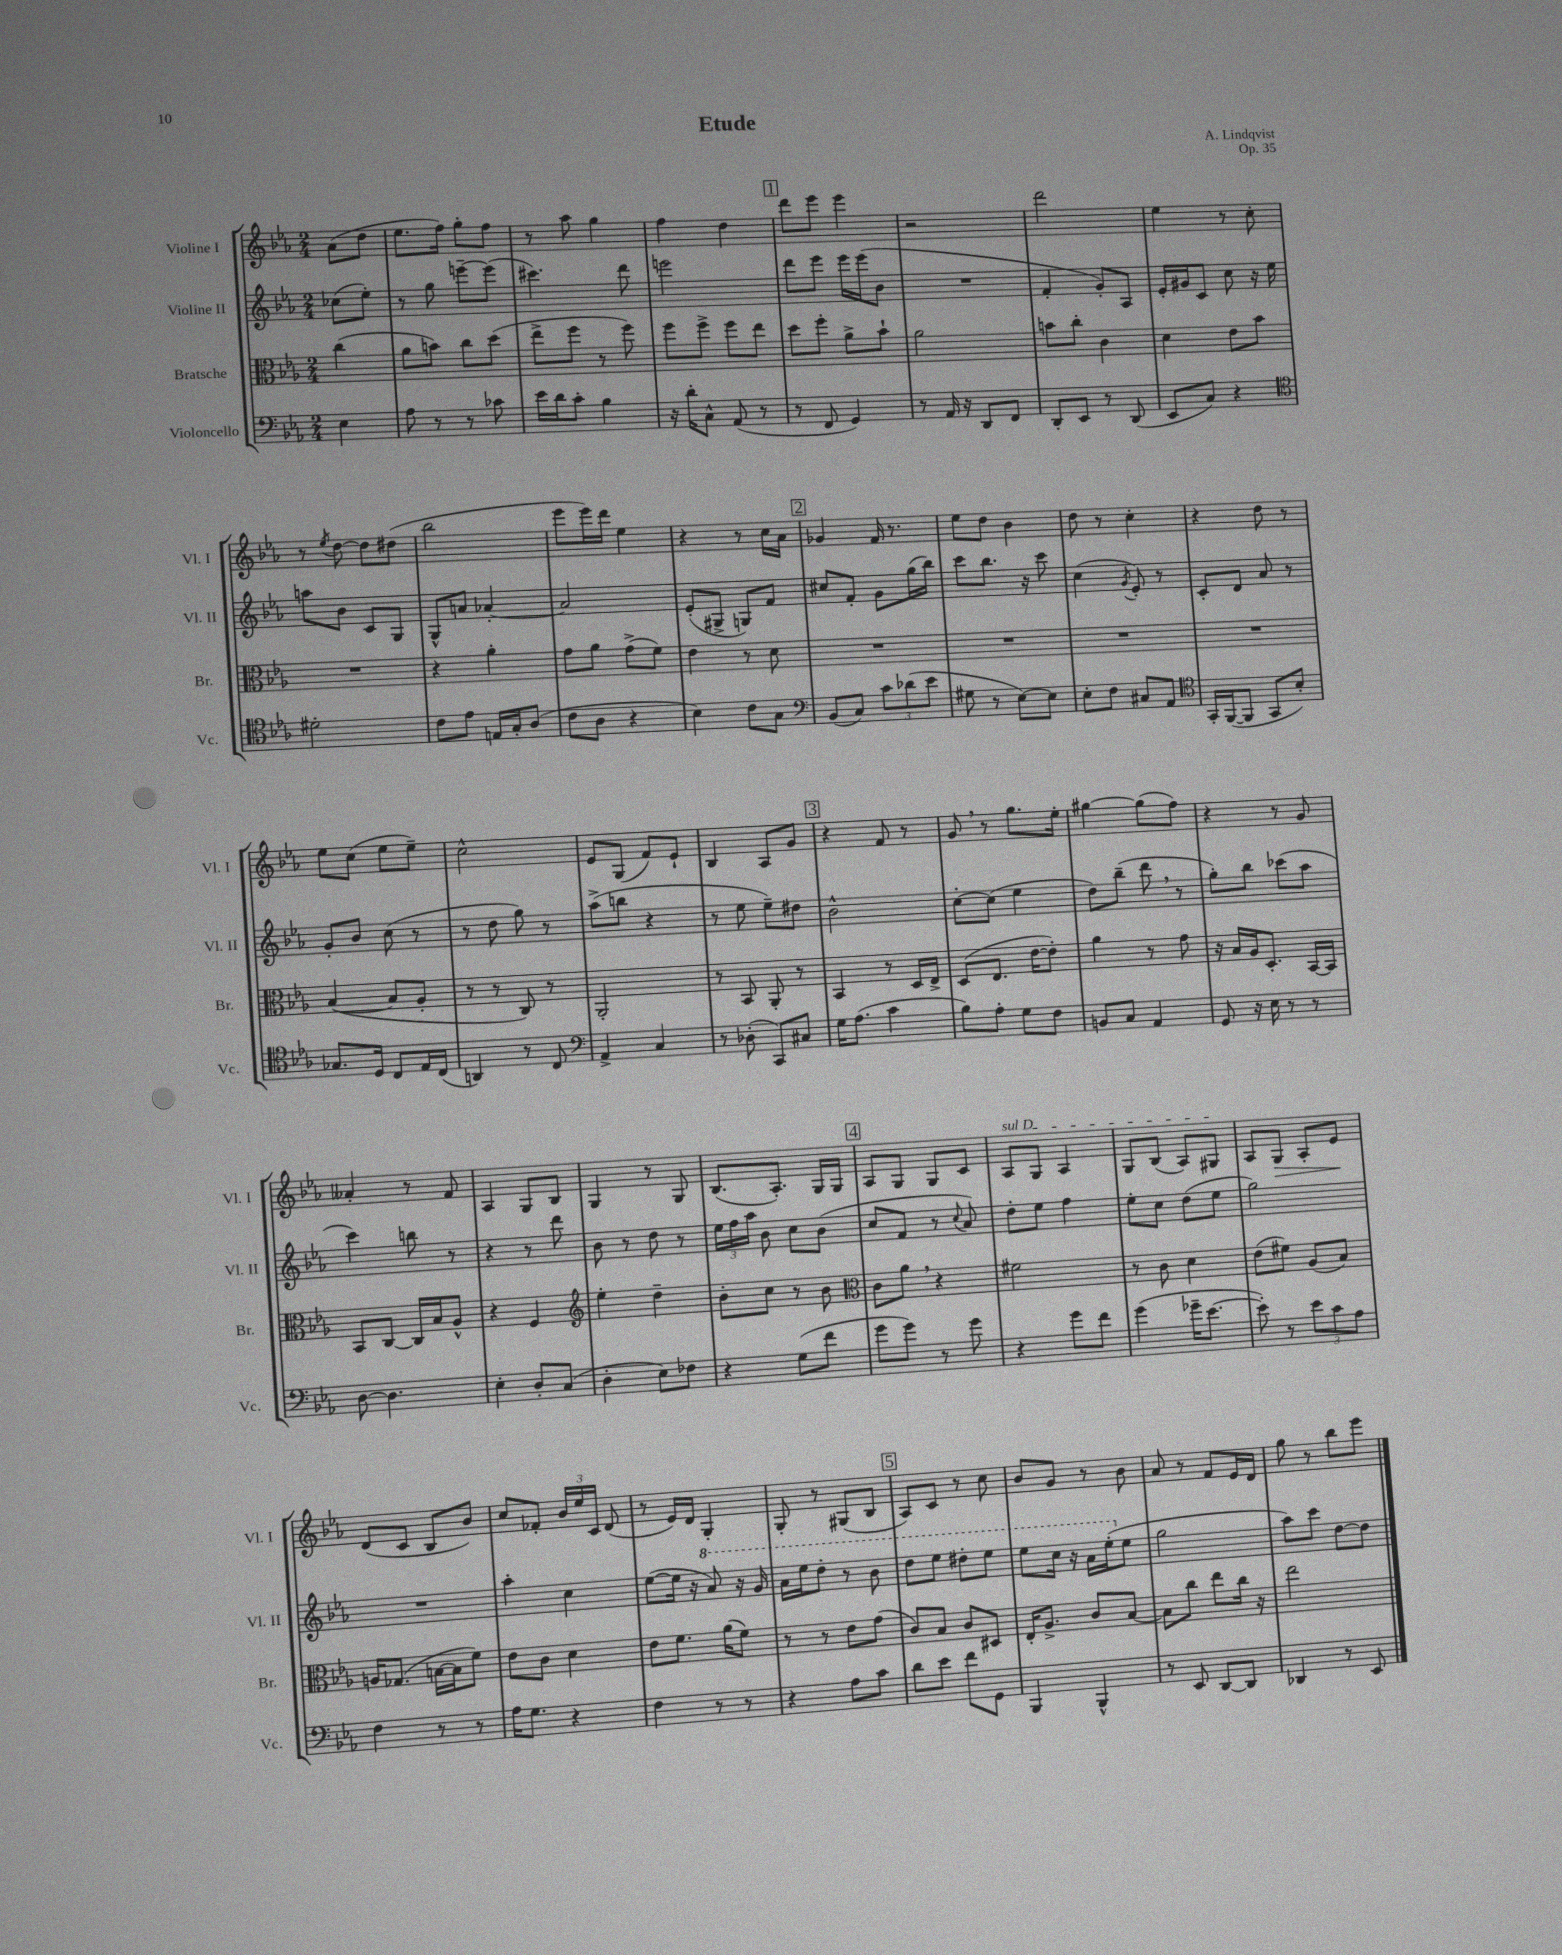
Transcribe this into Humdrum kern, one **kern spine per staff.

**kern	**kern	**kern	**kern
*staff4	*staff3	*staff2	*staff1
*clefF4	*clefC3	*clefG2	*clefG2
*k[b-e-a-]	*k[b-e-a-]	*k[b-e-a-]	*k[b-e-a-]
*M2/4	*M2/4	*M2/4	*M2/4
4E-	(4cc	(8cc-	(8a-
.	.	8ee-')	8dd
=	=	=	=
8A-	8a-	8r	8.ee-
8r	8b)	8gg	.
.	.	.	16ff)
8r	8cc	[8eee~	8gg'
8c-	(8dd	(8eee]	8ff
=	=	=	=
16e-	8ee-^	4.ccc#)	8r
16d	.	.	.
8c'	8ff	.	8aa-
4B-	8r	.	4gg
.	8ff)	8ddd	.
=	=	=	=
16r	8ff	2eee	4ff
16d'	.	.	.
8C^^	8ff^	.	.
(8AA-	8ff	.	4dd
8r	8ee-	.	.
=	=	=	=
8r	8dd	8ddd	8ddd
8FF	8ff'	8eee-	8eee-
4GG)	8a-^	16eee-	4eee-
.	.	(16eee-	.
.	8b-`	8b-	.
=	=	=	=
8r	2a-	2r	2r
16AA-	.	.	.
16r	.	.	.
8DD	.	.	.
8FF	.	.	.
=	=	=	=
8DD'	8b	4f'	2ddd
8EE-	8cc'	.	.
8r	4c	8g')	.
(8DD	.	8A-	.
=	=	=	=
8EE-	4d	16e-'	4ee-
.	.	16g#	.
8C)	.	8c	.
4r	8e-	8cc	8r
.	8b-	16r	8cc'
.	.	16ee-	.
=	=	=	=
*clefC4	*	*	*
2d#'	2r	8aa	8r
.	.	.	8qee-
.	.	8b-	[8dd
.	.	8c	8dd]
.	.	8G	(8dd#
=	=	=	=
8c	4r	8G^^	2bb-
8e-	.	8a	.
16E	4a-'	[4a-'	.
16G'	.	.	.
(8A-	.	.	.
=	=	=	=
8c	8g	2a-]	8eee-
8A-	8a-	.	16eee-)
.	.	.	16ddd
4r	(8g^	.	4ee-
.	8f)	.	.
=	=	=	=
4B-)	4e-	(8e-'	4r
.	.	8G#^	.
8c	8r	8G)	8r
8G	8d	8f	16cc
.	.	.	16a-
=	=	=	=
*clefF4	*	*	*
(8BB-	2r	8cc#	4g-
8C)	.	8f'	.
12c	.	8g	16f
.	.	.	8.r
(12d-	.	.	.
.	.	(16gg	.
12e-	.	.	.
.	.	16bb-)	.
=	=	=	=
8G#	2r	8ccc	8ee-
8r	.	8.bb-	8dd
[8E-)	.	.	4b-
.	.	16r	.
8E-]	.	8ccc	.
=	=	=	=
8E-'	2r	(4cc	8dd
8F	.	.	8r
.	.	8qg	.
8C#	.	8e-')	4cc'
8AA-	.	8r	.
=	=	=	=
*clefC4	*	*	*
16GG'	2r	8c'	4r
([16FF	.	.	.
8FF]	.	8d	.
8GG	.	8a-	8dd
8B-')	.	8r	8r
=	=	=	=
8.G-	([4B-	8g'	8ee-
.	.	8b-	(8cc
16D	.	.	.
8C	8B-]	(8cc	8ee-
16E-	8A-'	8r	8ee-~)
(16C	.	.	.
=	=	=	=
4AA)	8r	8r	2cc^^
.	8r	8dd	.
8r	8C)	8gg)	.
8C	8r	8r	.
=	=	=	=
*clefF4	*	*	*
4AA-^	2AA-'	(8aa-^	8e-
.	.	8bb	(8G
4C	.	4r	8f)
.	.	.	8e-`
=	=	=	=
8r	8r	8r	4B-
(8D-'	8BB-	8ee-	.
8CC)	8AA-'	8ee-~)	8A-
8C#	8r	8dd#	8g
=	=	=	=
16G	4BB-	2b-^^	4r
(8.A-	.	.	.
4c	8r	.	8f
.	16D	.	8r
.	16E-^	.	.
=	=	=	=
8B-)	(8D	[8cc'	8g
8A-'	8.E-	(8cc]	8r
8G	.	4ee-	8.gg
.	[16e-	.	.
8F	8e-'])	.	.
.	.	.	16ee-'
=	=	=	=
8BB	4a-	8dd)	[4gg#
8C	.	(8bb-~	.
4AA-	8r	8ddd	(8gg#]
.	8g	8r	8ff)
=	=	=	=
8GG	16r	8gg')	4r
.	16B-	.	.
16r	16A-	8bb-	.
16E-	8.D'	.	.
8r	.	(8ccc-	8r
8r	[16BB-	8aa-	8g
.	16BB-]	.	.
=	=	=	=
[8D	8BB-	4ccc)	4a--'
4.D]	[8C	.	.
.	16C]	8bb	8r
.	16B-	.	.
.	8A-^^	8r	8f
=	=	=	=
4E-'	4r	4r	4A-
8D'	4F	8r	8G
(8C	.	8ddd	8B-
=	=	=	=
*	*clefG2	*	*
4D'	4ee-'	8b-	4G
.	.	8r	.
8E-)	4dd~	8dd	8r
8F-	.	8r	8G
=	=	=	=
4r	8b-'	24ee-	(8.B-
.	.	24ff	.
.	.	24aa-	.
.	8cc	8b-	.
.	.	.	8.A-')
(8G	8r	8cc	.
8f	8b-	(8b-	16G
.	.	.	16G
=	=	=	=
*	*clefC3	*	*
8g	8c	8cc	8A-
8g)	8a-	8f	8G
8r	4r	8r	8G
.	.	8qqcc	.
8g	.	8a-)	8c
=	=	=	=
4r	2f#	8dd'	8A-
.	.	8ee-	8G
8g	.	4ff	4A-
8f	.	.	.
=	=	=	=
(4g	8r	8ee-'	8G
.	8c	8cc	(8B-
16g-~	4d	(8dd	8A-)
[8.e-	.	.	.
.	.	8ee-	8G#
=	=	=	=
8e-'])	(8e-	2gg)	8A-
8r	8f#)	.	8G
12e-	(8A-	.	8A-'
12c	.	.	.
.	8B-)	.	8e-
12A-	.	.	.
=	=	=	=
4F	16A	2r	(8d
.	(8.G-	.	.
.	.	.	8c
8r	[16B	.	8B-
.	16B]	.	.
8r	8f)	.	8b-)
=	=	=	=
16A-	8e-	4aa-'	8cc
8.G	.	.	.
.	8c	.	8f-'
4r	4d	4cc	24b-
.	.	.	24ee-
.	.	.	24c
.	.	.	(8d
=	=	=	=
4F	8e-	([8ee-	8r
.	8.f	16ee-]	16e-)
.	.	16r	16d
8r	.	8aa-)	4G'
.	(16a-	.	.
8r	8f)	16r	.
.	.	16gg	.
=	=	=	=
4r	8r	16aa-	8G'
.	.	16eee-	.
.	8r	8ddd'	8r
8A-	8e-	8r	(8G#
8c	(8g	8bb-	8B-
=	=	=	=
8d	8c)	8ddd	8A-)
8e-	8B-	8eee-	8c
8f	8c	8ddd#'	8r
8GG	8D#	8eee-	8cc
=	=	=	=
4BBB-	16E-'	8eee-	8b-
.	8.A-^	.	.
.	.	16ccc	8g
.	.	16r	.
4BBB-^^	8c	16aa-	8r
.	.	(16eee-'	.
.	[8B-	8ee-	8b-
=	=	=	=
8r	8B-]	2gg	8a-
8EE-	8cc	.	8r
[8DD	8ee-	.	8f
8DD]	16cc	.	16e-
.	16r	.	16d
=	=	=	=
4DD-	2ee-	8aa-)	8gg
.	.	8ccc	8r
8r	.	[8dd	8bb-
8EE-	.	8dd]	8eee-
==	==	==	==
*-	*-	*-	*-
